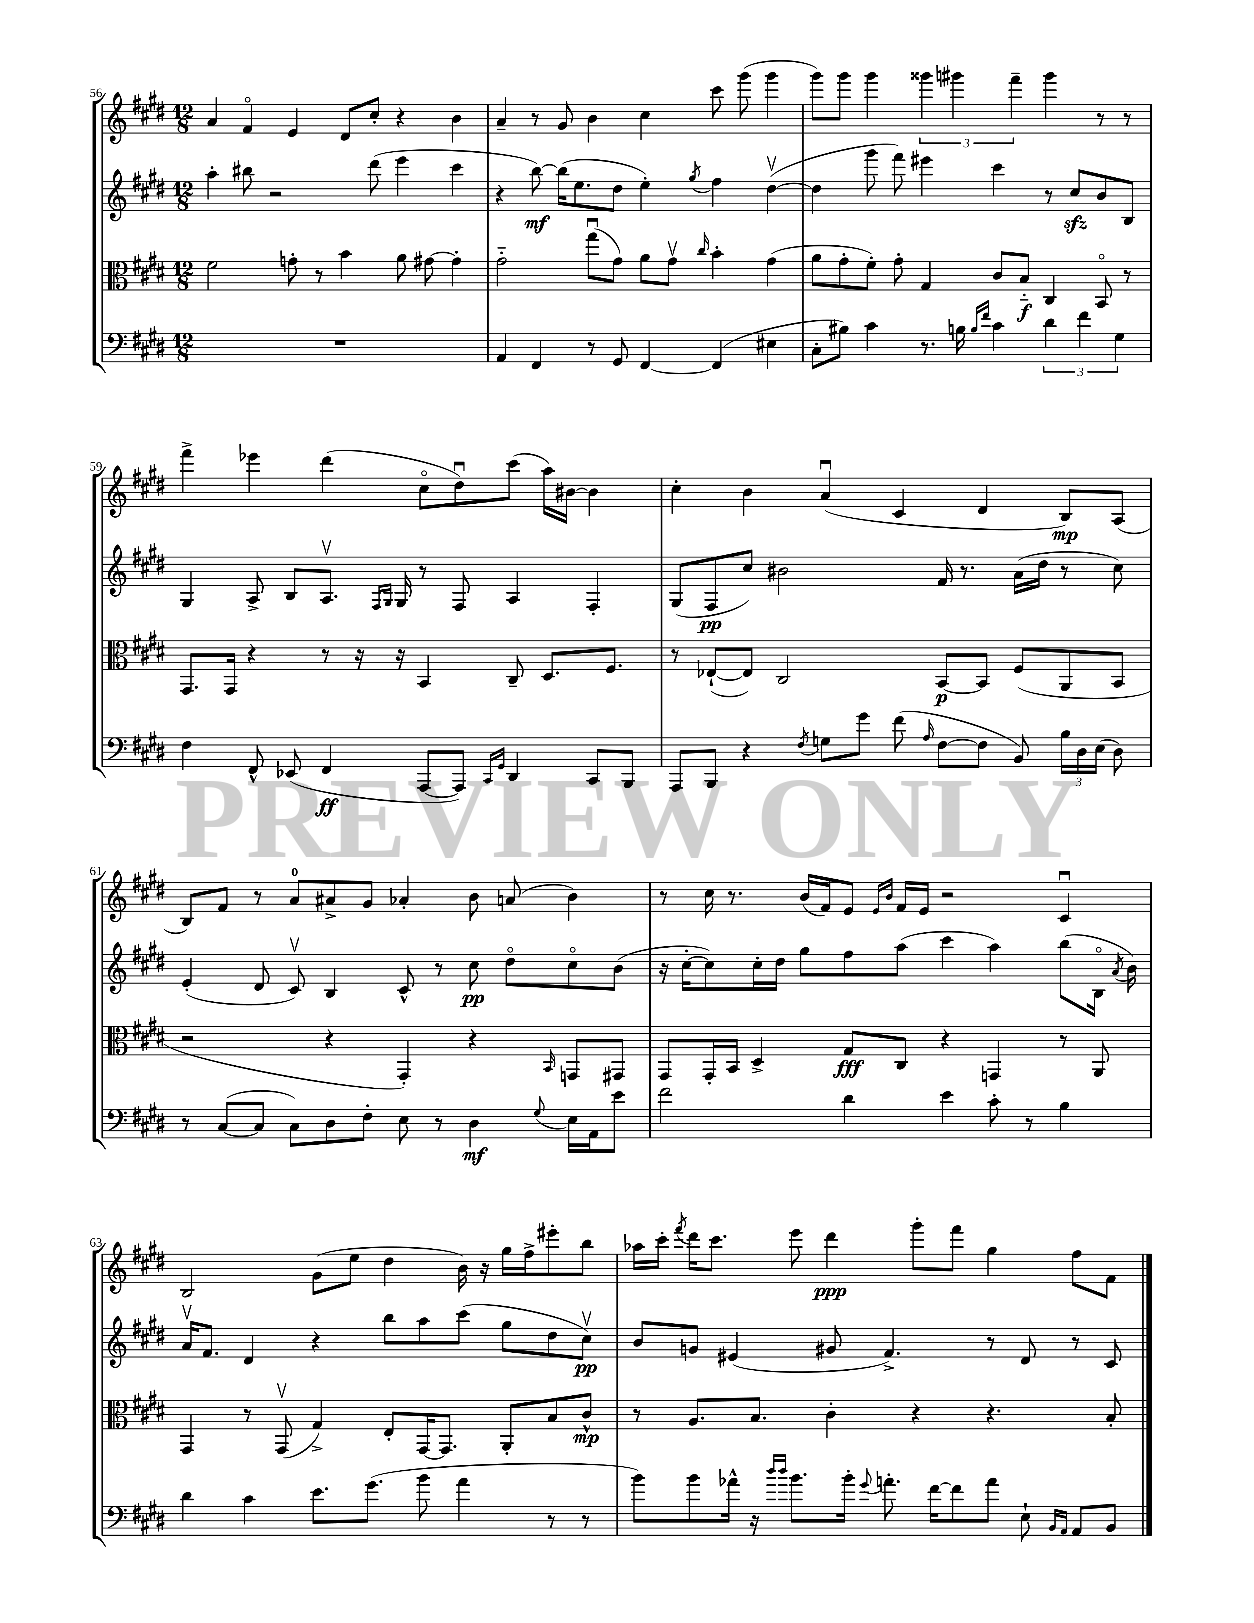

**kern	**kern	**kern	**kern
*staff4	*staff3	*staff2	*staff1
*clefF4	*clefC3	*clefG2	*clefG2
*k[f#c#g#d#]	*k[f#c#g#d#]	*k[f#c#g#d#]	*k[f#c#g#d#]
*M12/8	*M12/8	*M12/8	*M12/8
1.r	2f#	4aa'	4a
.	.	8bb#	4f#o
.	.	2r	.
.	8g'	.	4e
.	8r	.	.
.	4b	.	8d#
.	.	(8ddd#	8cc#'
.	8a	4eee	4r
.	[8g#	.	.
.	4g#']	4ccc#	4b
=	=	=	=
4AA	2g#'~	4r	4a~
4FF#	.	[8bb)	8r
.	.	(16bb]	8g#
.	.	8.ee	.
8r	(8gg#u	.	4b
8GG#	8g#)	8dd#	.
[4FF#	8a	4ee')	4cc#
.	8g#v	.	.
.	16qqcc#	8qgg#	.
(4FF#]	4b'	4ff#	8ccc#
.	.	.	(8ggg#
4E#	(4g#	([4dd#v	4ggg#
=	=	=	=
8C#'	8a	4dd#]	8ggg#)
8B#)	8g#'	.	8ggg#
4c#	8f#')	8ggg#	4ggg#
.	8g#'	8fff#)	.
8.r	4G#	4eee#	6ggg##
.	.	.	6ggg#
16B	.	.	.
16qqB	.	.	.
16qqf#	.	.	.
4c#	8c#	4ccc#	.
.	.	.	6fff#~
.	8B'~	.	.
6d#	4C#	8r	4ggg#
.	.	8cc#	.
6f#	.	.	.
.	8BBo	8b	8r
6G#	.	.	.
.	8r	8B	8r
=	=	=	=
4F#	8.GG#	4G#	4fff#^
.	16GG#	.	.
8FF#^^	4r	8A^	4eee-
(8EE-	.	8B	.
4FF#	8r	8.Av	(4ddd#
.	16r	.	.
.	.	16qqF#	.
.	.	16qqG#	.
.	16r	16G#	.
[8AAA	4BB	8r	8cc#o
8AAA])	.	8F#	8dd#u)
16qqCC#	.	.	.
16qqGG#	.	.	.
4DD#	8C#~	4A	(8ccc#
.	8.D#	.	16aa)
.	.	.	[16b#
8CC#	.	4F#'	4b#]
.	8.F#	.	.
8BBB	.	.	.
=	=	=	=
8AAA	8r	(8G#	4cc#'
8BBB	([8E-`	8F#	.
4r	8E-])	8cc#)	4b
.	2C#	2b#	.
8qF#	.	.	.
8G	.	.	(4au
8g#	.	.	.
(8f#	.	.	4c#
16qqA	.	.	.
[8F#	[8BB	16f#	.
.	.	8.r	.
8F#]	8BB]	.	4d#
8BB)	(8F#	(16a	.
.	.	16dd#	.
24B	8AA	8r	8B)
24D#	.	.	.
(24E	.	.	.
8D#)	8BB	8cc#)	(8A
=	=	=	=
8r	2r	(4e'	8B)
([8C#	.	.	8f#
8C#]	.	8d#	8r
8C#)	.	8c#v)	8a
8D#	4r	4B	8a#^
8F#'	.	.	8g#
8E	4GG#')	8c#^^	4a-'
8r	.	8r	.
4D#	4r	8cc#	8b
.	.	8dd#o	(8a
8qqG#	16qqBB	.	.
16E	8GG	8cc#o	4b)
16AA	.	.	.
8e	8GG#	(8b	.
=	=	=	=
2f#	8GG#	16r	8r
.	.	[16cc#'	.
.	16GG#'	8cc#])	16cc#
.	16BB	.	8.r
.	4D#^	16cc#'	.
.	.	16dd#	.
.	.	8gg#	(16b
.	.	.	16f#)
4d#	8G#	8ff#	8e
.	.	.	16qqe
.	.	.	16qqb
.	8C#	(8aa	16f#
.	.	.	16e
4e	4r	4ccc#	2r
8c#'	4GG	4aa)	.
8r	.	.	.
4B	8r	(8bb	4c#u
.	8AA	16Bo	.
.	.	8qa	.
.	.	16b)	.
=	=	=	=
4d#	4GG#	16av	2B
.	.	8.f#	.
4c#	8r	4d#	.
.	(8GG#v	.	.
8.e	4G#^)	4r	(8g#
.	.	.	8ee
(8.g#	.	.	.
.	8E'	8bb	4dd#
8b	[16GG#	8aa	.
.	8.GG#]	.	.
4a	.	(8ccc#	16b)
.	.	.	16r
.	8AA'	8gg#	16gg#
.	.	.	16ff#^
8r	8B	8dd#	8eee#'
8r	8c#^^	8cc#v)	8bb
=	=	=	=
8b)	8r	8b	16aa-
.	.	.	16ccc#'
.	.	.	8qfff#
8b	8.A	8g	16ddd#
.	.	.	8.ccc#
16a-^^	.	(4e#	.
16r	8.B	.	.
16qqdd#	.	.	.
16qqdd#	.	.	.
8.b	.	.	8eee
.	4c#'	8g#	4ddd#
16b'	.	.	.
8qqg#	.	.	.
8.a'	.	4.f#^)	.
.	4r	.	8ggg#'
[16f#	.	.	.
8f#]	.	.	8fff#
8a	4.r	8r	4gg#
8E`	.	8d#	.
16qqBB	.	.	.
16qqAA	.	.	.
8AA	.	8r	8ff#
8BB	8B'	8c#	8f#
==	==	==	==
*-	*-	*-	*-
